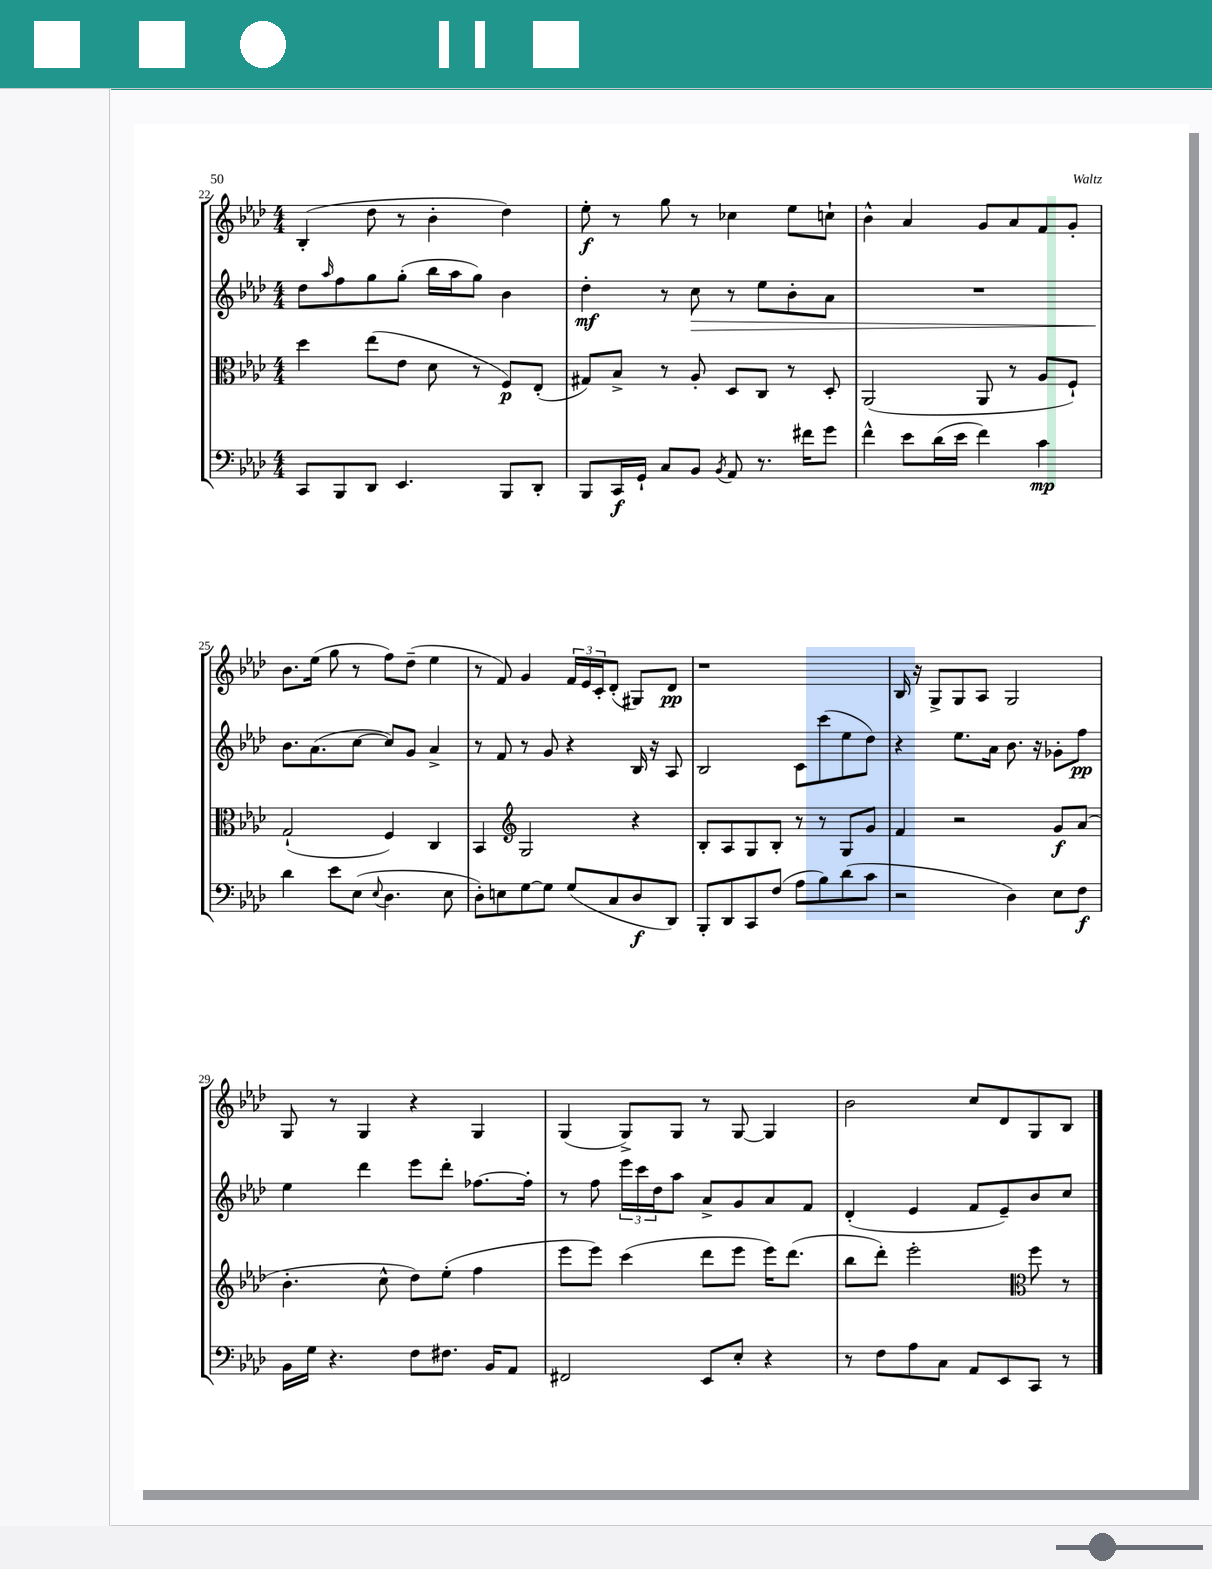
<<
\new StaffGroup <<
\new Staff = "s0" {
    \clef treble \key aes \major \numericTimeSignature \time 4/4
    bes4-.( des''8 r8 bes'4-. des''4) |
    ees''8-.\f r8 g''8 r8 ces''4 ees''8 c''8-! |
    bes'4-^ aes'4 g'8 aes'8 f'8 g'8-. |
    bes'8. ees''16( g''8 r8 f''8) des''8--( ees''4 |
    r8 f'8) g'4 \tuplet 3/2 { f'16 ees'16 c'16-. } des'8-.( gis8) des'8\pp |
    r1 |
    bes16 r16 g8-> g8 aes8 g2 |
    g8 r8 g4 r4 g4 |
    g4( g8->) g8 r8 g8~ g4 |
    bes'2 c''8 des'8 g8 bes8 \bar "|." |
}
\new Staff = "s1" {
    \clef treble \key aes \major \numericTimeSignature \time 4/4
    des''8 \grace { aes''16 } f''8 g''8 g''8-.( bes''16 aes''16 g''8) bes'4 |
    des''4-.\mf r8 c''8\> r8 ees''8 bes'8-. aes'8 |
    R1 |
    bes'8.\! aes'8.( c''8~ c''8) g'8 aes'4-> |
    r8 f'8 r8 g'8 r4 bes16 r16 aes8 |
    bes2 c'8 c'''8( ees''8 des''8) |
    r4 ees''8. aes'16 bes'8. r16 ges'8-. f''8\pp |
    ees''4 des'''4 ees'''8 des'''8-. fes''8.~ fes''16-. |
    r8 f''8 \tuplet 3/2 { ees'''16 c'''16 des''16 } aes''8 aes'8-> g'8 aes'8 f'8 |
    des'4-.( ees'4 f'8 ees'8--) bes'8 c''8 \bar "|." |
}
\new Staff = "s2" {
    \clef alto \key aes \major \numericTimeSignature \time 4/4
    des''4 ees''8( ees'8 des'8 r8 f8\p) ees8-.( |
    gis8) bes8-> r8 aes8-. des8 c8 r8 des8-. |
    aes,2( aes,8 r8 aes8 f8-!) |
    g2-!( f4) c4 |
    bes,4 \clef treble g2 r4 |
    bes8-. aes8 g8 bes8-. r8 r8 g8 g'8 |
    f'4 r2 g'8\f aes'8( |
    bes'4.-. c''8-^ des''8) ees''8-.( f''4 |
    ees'''8 ees'''8) c'''4( des'''8 ees'''8 ees'''16) des'''8.( |
    bes''8 des'''8-.) ees'''2-. \clef alto f''8 r8 \bar "|." |
}
\new Staff = "s3" {
    \clef bass \key aes \major \numericTimeSignature \time 4/4
    c,8 bes,,8 des,8 ees,4. bes,,8 des,8-. |
    bes,,8 c,16\f g,16-! c8 bes,8 \acciaccatura { bes,8 } aes,8 r8. fis'16 g'8 |
    f'4-^ ees'8 des'16( ees'16 f'4) c'4\mp |
    des'4 ees'8 ees8( \appoggiatura { ees8 } des4. ees8 |
    des8-.) e8 g8~ g8 g8( c8 des8\f des,8) |
    bes,,8-. des,8 c,8 f8( aes8 bes8) des'8( c'8 |
    r2 des4) ees8 f8\f |
    bes,16 g16 r4. f8 fis8. bes,16 aes,8 |
    fis,2 ees,8 ees8-. r4 |
    r8 f8 aes8 c8 aes,8 ees,8 c,8 r8 \bar "|." |
}
>>
>>
\layout { \context { \Score currentBarNumber = #22 } }
